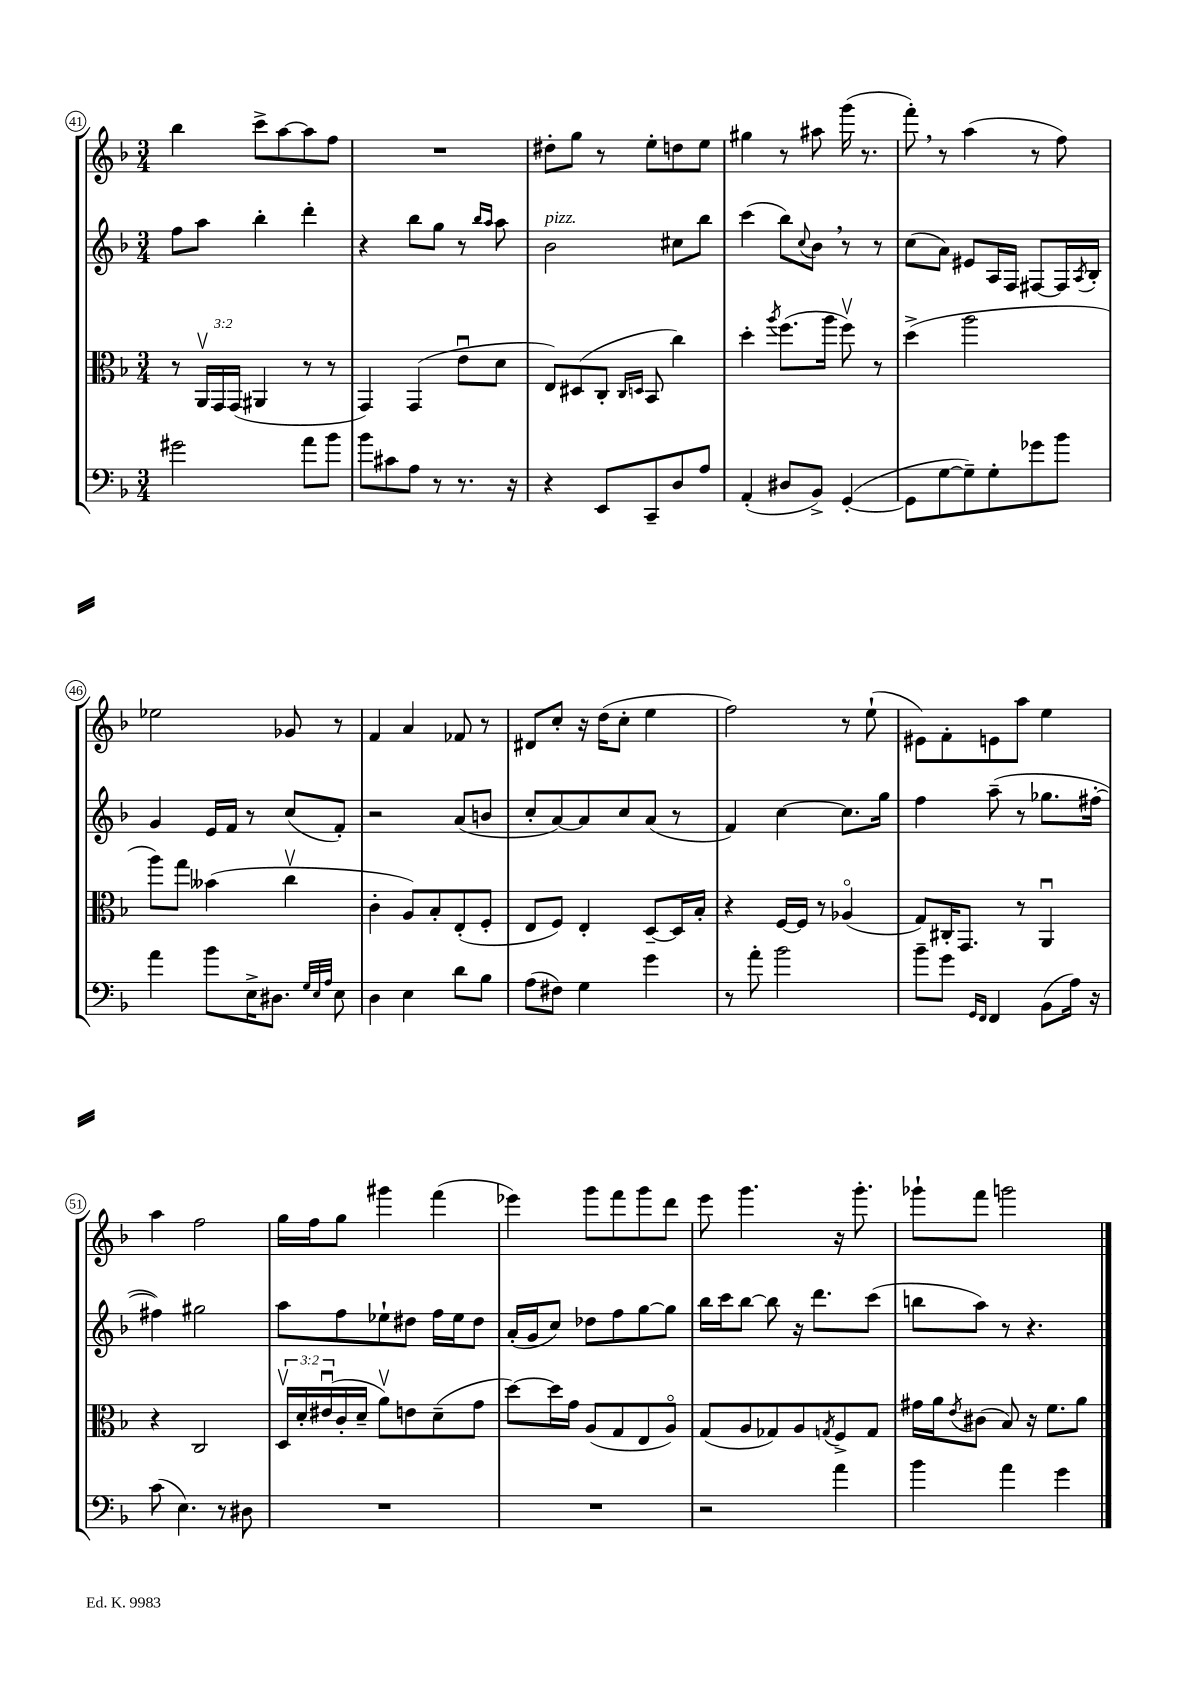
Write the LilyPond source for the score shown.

<<
\new StaffGroup <<
\new Staff = "s0" {
    \clef treble \key f \major \numericTimeSignature \time 3/4
    bes''4 c'''8-> a''8~ a''8 f''8 |
    R2. |
    dis''8-. g''8 r8 e''8-. d''8 e''8 |
    gis''4 r8 ais''8 g'''16( r8. |
    f'''8-.) \breathe r8 a''4( r8 f''8) |
    ees''2 ges'8 r8 |
    f'4 a'4 fes'8 r8 |
    dis'8 c''8-. r16 d''16( c''8-. e''4 |
    f''2) r8 e''8-!( |
    eis'8) f'8-. e'8 a''8 e''4 |
    a''4 f''2 |
    g''16 f''16 g''8 gis'''4 f'''4( |
    ees'''4) g'''8 f'''8 g'''8 d'''8 |
    e'''8 g'''4. r16 g'''8.-. |
    ges'''8-! f'''8 g'''2 \bar "|." |
}
\new Staff = "s1" {
    \clef treble \key f \major \numericTimeSignature \time 3/4
    f''8 a''8 bes''4-. d'''4-. |
    r4 bes''8 g''8 r8 \grace { bes''16 a''16 } a''8 |
    bes'2^\markup { \italic "pizz." } cis''8 bes''8 |
    c'''4( bes''8) \appoggiatura { c''8 } bes'8 \breathe r8 r8 |
    c''8( a'8) eis'8 a16 f16 fis8~ fis16 \acciaccatura { a8 } bes16-. |
    g'4 e'16 f'16 r8 c''8( f'8-.) |
    r2 a'8( b'8 |
    c''8-. a'8~) a'8 c''8 a'8( r8 |
    f'4) c''4~ c''8. g''16 |
    f''4 a''8--( r8 ges''8. fis''16~-. |
    fis''4) gis''2 |
    a''8 f''8 ees''8-! dis''8 f''16 ees''16 dis''8 |
    a'16-.( g'16 c''8) des''8 f''8 g''8~ g''8 |
    bes''16 c'''16 bes''8~ bes''8 r16 d'''8. c'''8( |
    b''8 a''8) r8 r4. \bar "|." |
}
\new Staff = "s2" {
    \clef alto \key f \major \numericTimeSignature \time 3/4 \override Staff.TupletNumber.text = #tuplet-number::calc-fraction-text
    r8 \tuplet 3/2 { a,16\upbow g,16 g,16( } ais,4 r8 r8 |
    g,4) g,4( e'8\downbow d'8 |
    e8) dis8( c8-. \grace { c16 d16 } bes,8 c''4) |
    d''4-. \acciaccatura { a''8 } f''8.( a''16 f''8\upbow) r8 |
    d''4->( a''2 |
    a''8) g''8 beses'4( c''4\upbow |
    c'4-. a8) bes8-. e8-.( f8-. |
    e8 f8) e4-. d8~-- d16 bes16-. |
    r4 f16~ f16 r8 aes4\flageolet( |
    g8) cis16-. g,8. r8 a,4\downbow |
    r4 c2 |
    \tuplet 3/2 { d16\upbow d'16-. eis'16\downbow( } c'16-. d'16-- a'8\upbow) e'8 d'8--( g'8 |
    d''8~) d''16 g'16 a8( g8 e8 a8\flageolet) |
    g8( a8 ges8) a8 \acciaccatura { g8 } f8-> g8 |
    gis'16 a'16 \acciaccatura { e'8 } cis'8( bes8) r16 f'8. a'8 \bar "|." |
}
\new Staff = "s3" {
    \clef bass \key f \major \numericTimeSignature \time 3/4
    gis'2 a'8 bes'8 |
    bes'8 cis'8 a8 r8 r8. r16 |
    r4 e,8 c,8-- d8 a8 |
    a,4-.( dis8 bes,8->) g,4~-.( |
    g,8 g8~ g8--) g8-. ges'8 bes'8 |
    a'4 bes'8 e16-> dis8. \grace { g32 e32 a32 } e8 |
    d4 e4 d'8 bes8 |
    a8( fis8) g4 g'4 |
    r8 a'8-. bes'2 |
    bes'8-- g'8 \grace { g,16 f,16 } f,4 bes,8( a16) r16 |
    c'8( e4.) r8 dis8 |
    R2. |
    R2. |
    r2 a'4 |
    bes'4 a'4 g'4 \bar "|." |
}
>>
>>
\layout { \context { \Score currentBarNumber = #41 \override BarNumber.stencil = #(make-stencil-circler 0.1 0.3 ly:text-interface::print) } }
